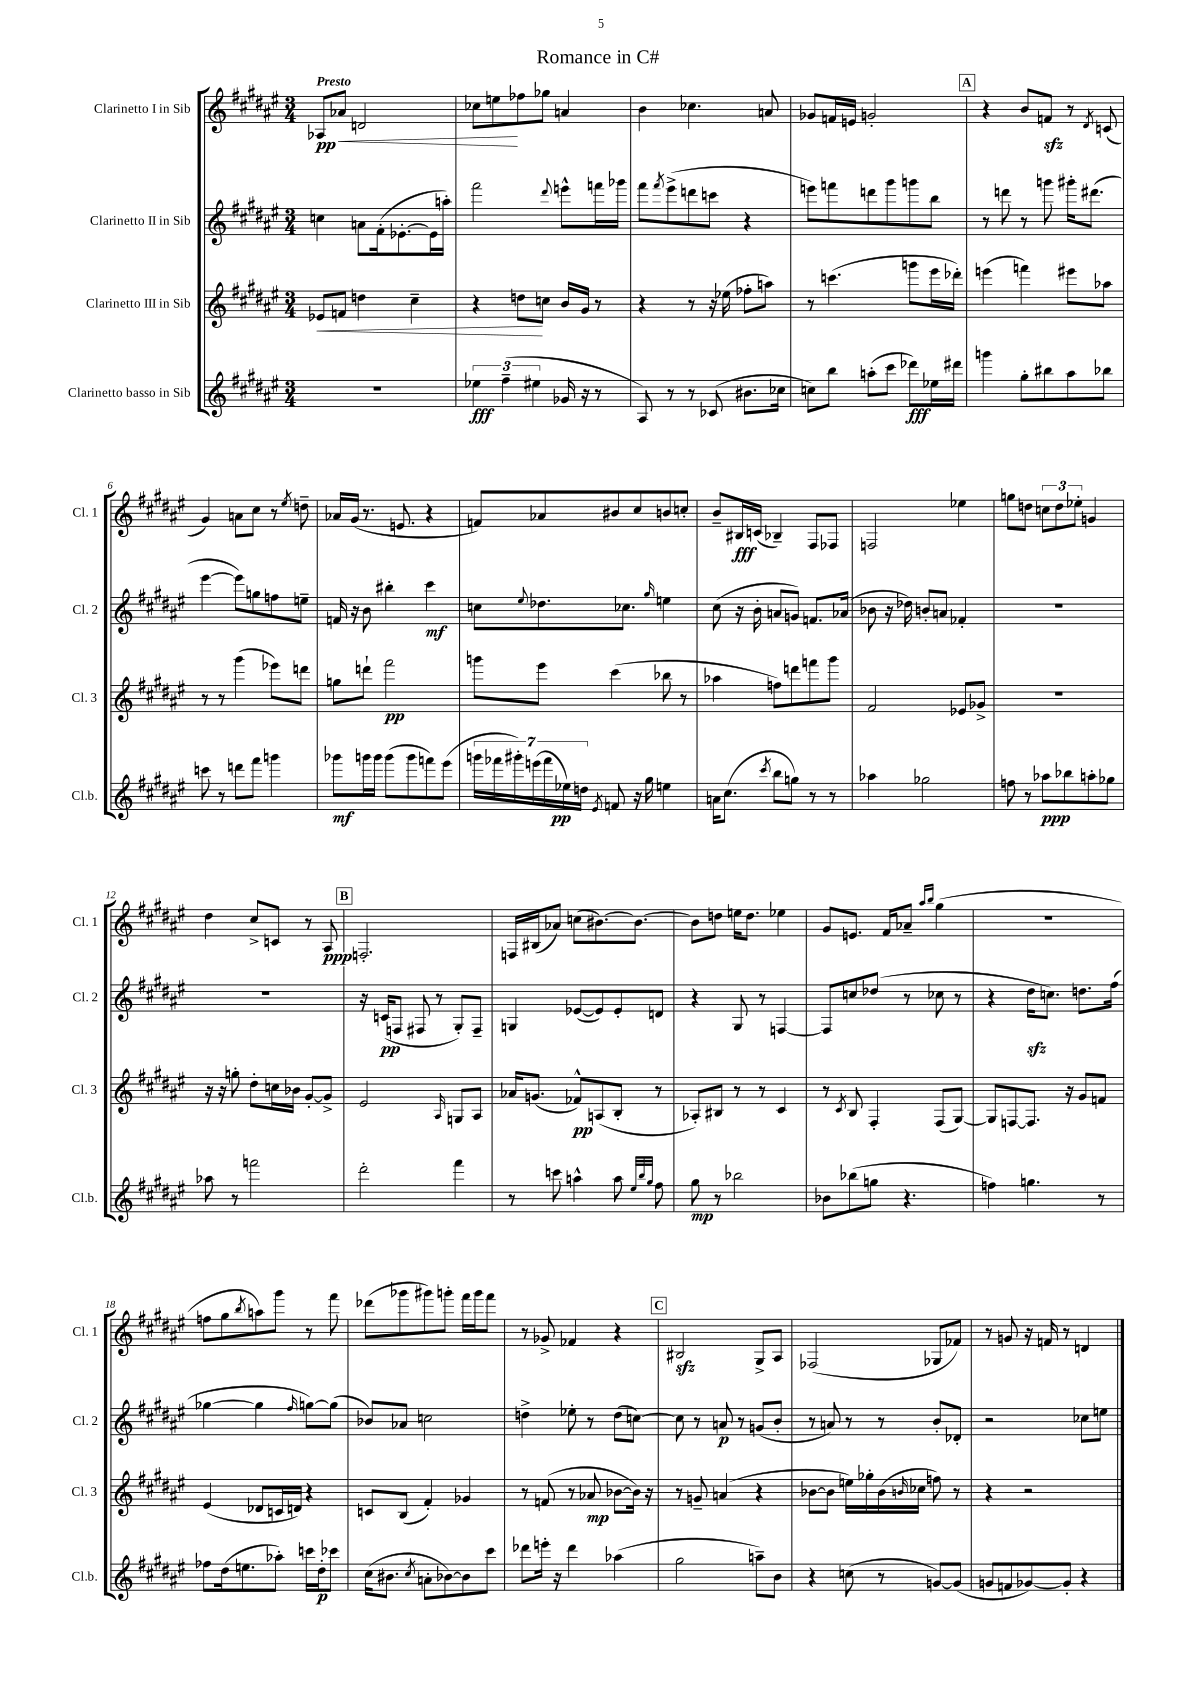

**kern	**kern	**kern	**kern
*staff4	*staff3	*staff2	*staff1
*clefG2	*clefG2	*clefG2	*clefG2
*k[f#c#g#d#a#e#]	*k[f#c#g#d#a#e#]	*k[f#c#g#d#a#e#]	*k[f#c#g#d#a#e#]
*M3/4	*M3/4	*M3/4	*M3/4
2.r	8e-	4cc	8A-
.	8f	.	8a-
.	4dd	8a	2d
.	.	(16f#'	.
.	.	[8.e-'	.
.	4cc#~	.	.
.	.	16e-]	.
.	.	16aa')	.
=	=	=	=
6ee-	4r	2fff#	8cc-
.	.	.	8ee
(6ff#~	.	.	.
.	8dd	.	8ff-
6ee#	.	.	.
.	8cc	.	8gg-
.	.	8qqddd#	.
16g-	16b	8eee^^	4a
16r	16g#	.	.
8r	8r	16fff	.
.	.	16ggg-	.
=	=	=	=
8A#)	4r	8fff#	4b
.	.	8qfff#	.
8r	.	(8eee#^	.
8r	8r	8ddd	4.cc-
(8c-	16r	8ccc	.
.	(16ee-	.	.
8.b#	8ff-'	4r	.
.	8aa)	.	8a
16cc-	.	.	.
=	=	=	=
8cc)	8r	8eee)	8g-
8bb	(4.ccc	8fff	16f
.	.	.	16e
(8aa'	.	8ddd	2g'
8ccc#	.	8ggg#	.
8ddd-)	8ggg	8ggg	.
16ee-	16eee#	8bb	.
16ddd#	16ddd-')	.	.
=	=	=	=
4ggg	(4eee	8r	4r
.	.	8ddd	.
8gg#'	4fff)	8r	8b
8bb#	.	8ggg	8f
8aa#	8eee#	16ggg#'	8r
.	.	(8.ddd#	.
.	.	.	8qd#
8bb-	8aa-	.	(8c
=	=	=	=
8ccc	8r	[4eee#	4g#)
8r	8r	.	.
8ddd	(4ggg#	8eee#])	8a
8fff#	.	8gg	8cc#
4ggg	8eee-)	8ff	8r
.	.	.	8qee#
.	8ddd	8ee~	8dd~
=	=	=	=
8ggg-	8gg	16f	16a-
.	.	16r	(16g#
16ggg	8ddd`	8b	8.r
16ggg	.	.	.
(8ggg	2fff#	4bb#'	.
.	.	.	8.e
8ggg	.	.	.
8fff)	.	4ccc#	4r
(8eee#	.	.	.
=	=	=	=
28ggg	8ggg	8cc	8f)
28fff-	.	.	.
28ggg#')	.	.	.
(28eee	.	.	.
.	.	8qqee#	.
.	8eee#	8.dd-	8a-
28fff-	.	.	.
28ee-)	.	.	.
28dd	.	.	.
8qe#	.	.	.
8f	(4ccc#	.	8b#
.	.	8.cc-	.
16r	.	.	8cc#
16gg#	.	.	.
.	.	16qqgg#	.
4ee	8bb-	4ee	8b
.	8r	.	8cc'
=	=	=	=
16a	4aa-	(8cc#	8b~
(8.cc#	.	.	.
.	.	16r	16B#
.	.	16b'	(16c
8qccc#	.	.	.
8bb	8ff)	8a	4B-~)
8gg)	8ddd	8g)	.
8r	8fff	8.f	8F#
8r	8ggg#	.	8F-
.	.	(16a-	.
=	=	=	=
4aa-	2f#	8b-	2F
.	.	16r	.
.	.	16dd-)	.
2gg-	.	8b'	.
.	.	8a	.
.	8e-	4f-'	4ee-
.	8g-^	.	.
=	=	=	=
8ff	2.r	2.r	8gg
8r	.	.	8dd
8aa-	.	.	12cc
.	.	.	12dd
8bb-	.	.	.
.	.	.	12ee-'
8aa'	.	.	4g
8gg-	.	.	.
=	=	=	=
8aa-	16r	2.r	4dd#
.	16r	.	.
8r	8gg'	.	.
2fff	8dd#'	.	8cc#^
.	16cc	.	8c
.	16b-	.	.
.	[8g#'	.	8r
.	8g#^]	.	8A#
=	=	=	=
2ddd#'	2e#	16r	2.F'
.	.	(16c	.
.	.	8F	.
.	.	8F#	.
.	.	8r	.
.	16qqA#	.	.
4fff#	8G	8G#')	.
.	8A#	8F#~	.
=	=	=	=
8r	16a-	4G	16F
.	(8.g	.	(16B#
8ccc	.	.	8a-)
4aa^^	8f-^^)	([8e-	(8cc
.	(8A	8e-])	[8.b#)
8aa	8B'	8e-'	.
.	.	.	8.b#_
32qqee#	.	.	.
32qqbb	.	.	.
32qqgg#	.	.	.
8ff#	8r	8d	.
=	=	=	=
8gg#	8A-')	4r	8b#]
8r	8B#	.	8dd
2bb-	8r	8G#	16ee
.	.	.	8.dd
.	8r	8r	.
.	4c#	[4F	4ee-
=	=	=	=
8b-	8r	8F]	8g#
.	8qc#	.	.
(8bb-	8B	8cc	8.e
8gg	4F#'	(8dd-	.
.	.	.	16f#
4.r	.	8r	8a-~
.	.	.	16qqaa#
.	.	.	16qqbb
.	(8F#	8cc-	(4gg#
.	[8G#)	8r	.
=	=	=	=
4ff)	8G#]	4r	2.r
.	[8F	.	.
4.gg	8.F]	16dd#	.
.	.	8.cc)	.
.	16r	.	.
.	8g#	8.dd	.
8r	8f	.	.
.	.	(16ff#	.
=	=	=	=
8ff-	(4e#	[4gg-	8ff
(16dd#	.	.	8gg#
8.ee	.	.	.
.	.	.	8qbb
.	8d-	4gg-]	8aa)
8aa-')	16c	.	8ggg#
.	16d)	.	.
.	.	16qqff#	.
16ccc	4r	[8gg)	8r
16dd#'	.	.	.
8ccc-	.	(8gg]	8fff#
=	=	=	=
(16cc#	8c	8b-)	(8ddd-
8.b#	.	.	.
.	(8B	8a-	8ggg-
8qcc#	.	.	.
8a'	4f#')	2cc	8ggg#)
[8b-)	.	.	8ggg'
8b-]	4g-	.	16fff#
.	.	.	16ggg
8ccc#	.	.	8fff#
=	=	=	=
8ddd-	8r	4dd^	8r
16eee'	(8f	.	8g-^
16r	.	.	.
4ddd-	8r	8ee-'	4f-
.	8a-	8r	.
(4aa-	[8b-	(8dd	4r
.	16b-])	[8cc)	.
.	16r	.	.
=	=	=	=
2gg#	8r	8cc]	2B#
.	8g~	8r	.
.	(4a	8a	.
.	.	8r	.
8aa~)	4r	(8g	8G#^
8b	.	8b'	8A#
=	=	=	=
4r	[8b-	8r	(2F-
.	8b-]	8a)	.
(8cc	16ee)	8r	.
.	16gg-'	.	.
8r	(16b-	8r	.
.	16qqb	.	.
.	16cc-	.	.
[8g)	8ff)	8b'	8G-
(8g]	8r	8d-'	8f-)
=	=	=	=
8g	4r	2r	8r
8f	.	.	8g
[8g-)	2r	.	16r
.	.	.	16f
8g-']	.	.	8r
4r	.	8cc-	4d
.	.	8ee	.
==	==	==	==
*-	*-	*-	*-
